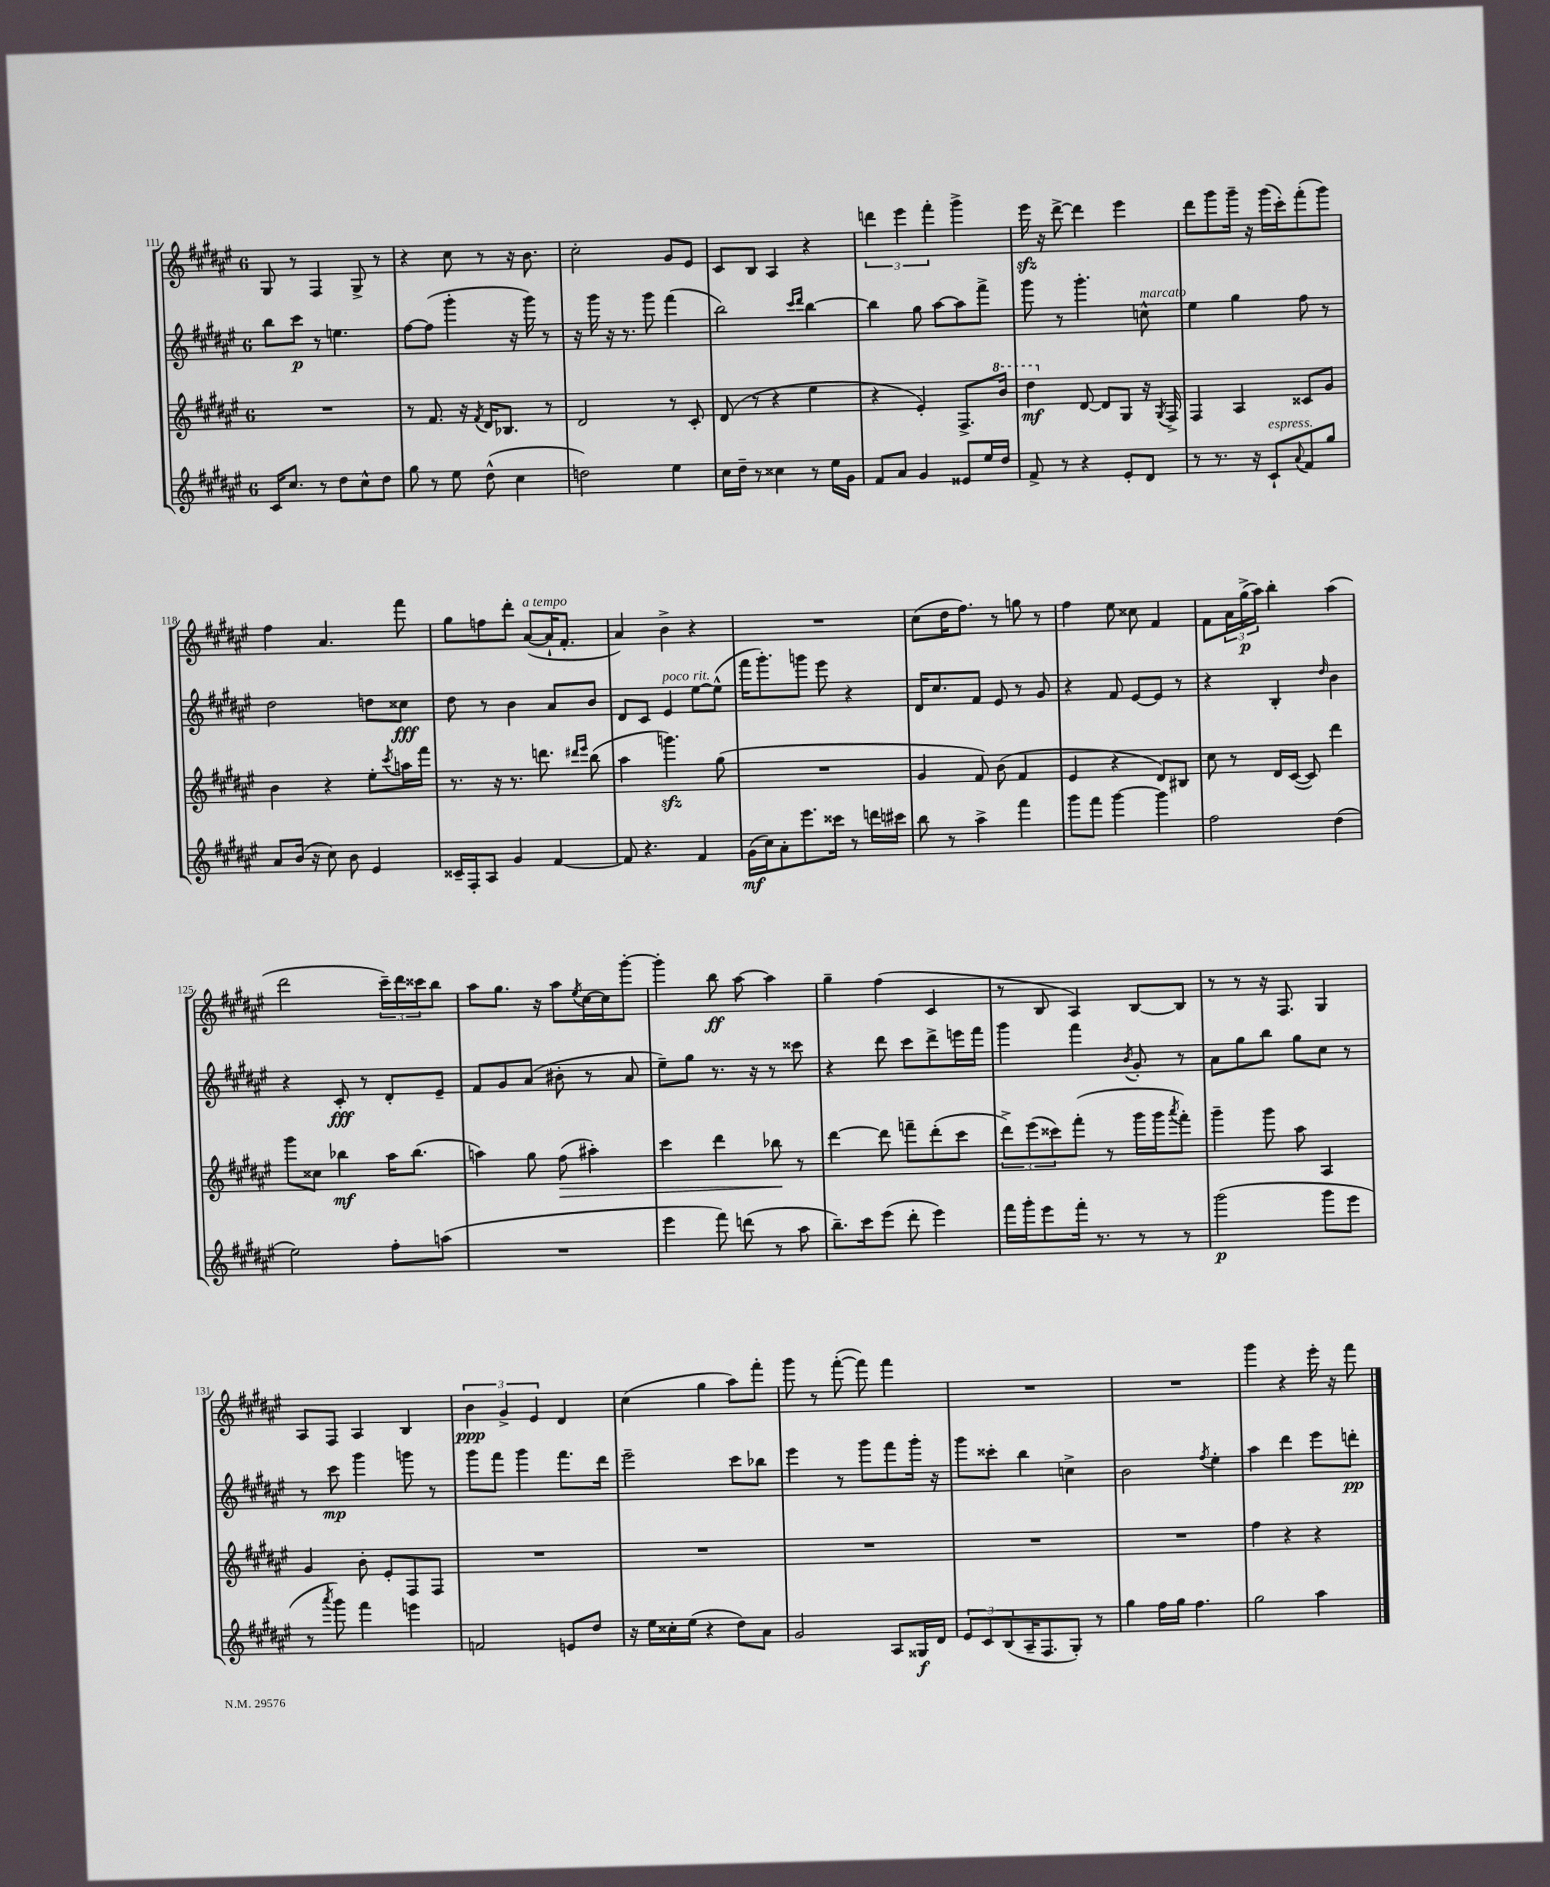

**kern	**dynam	**kern	**dynam	**kern	**dynam	**kern	**dynam
*part4	*part4	*part3	*part3	*part2	*part2	*part1	*part1
*staff4	*staff4	*staff3	*staff3	*staff2	*staff2	*staff1	*staff1
*clefG2	*	*clefG2	*	*clefG2	*	*clefG2	*
*k[f#c#g#d#a#e#]	*	*k[f#c#g#d#a#e#]	*	*k[f#c#g#d#a#e#]	*	*k[f#c#g#d#a#e#]	*
*M6/8	*	*M6/8	*	*M6/8	*	*M6/8	*
=111	=111	=111	=111	=111	=111	=111	=111
16c#/KL	.	2.r	.	8bb\L	.	8G#/	.
8.cc#/J	.	.	.	.	.	.	.
.	.	.	.	8ccc#\J	p	8r	.
8r	.	.	.	8r	.	4F#/	.
8dd#\L	.	.	.	4.een\	.	.	.
8cc#^^\	.	.	.	.	.	8G#^/	.
8dd#\J	.	.	.	.	.	8r	.
=112	=112	=112	=112	=112	=112	=112	=112
8gg#\	.	8r	.	[8ff#\L	.	4r	.
8r	.	8.f#/	.	(8ff#\J]	.	.	.
8ee#\	.	.	.	4ggg#'\	.	8cc#\	.
.	.	16r	.	.	.	.	.
.	.	8qf#/	.	.	.	.	.
(8dd#^^\	.	16d#/KL	.	.	.	8r	.
.	.	8.B-X/J	.	.	.	.	.
4cc#\	.	.	.	16r	.	16r	.
.	.	.	.	16ggg#\)	.	8.b\	.
.	.	8r	.	8r	.	.	.
=113	=113	=113	=113	=113	=113	=113	=113
2ddn\)	.	2d#/	.	16r	.	2cc#'\	.
.	.	.	.	16ggg#\	.	.	.
.	.	.	.	16r	.	.	.
.	.	.	.	8.r	.	.	.
.	.	.	.	8ggg#\	.	.	.
4ee#\	.	8r	.	(4fff#\	.	8g#/L	.
.	.	8c#'/	.	.	.	8e#/J	.
=114	=114	=114	=114	=114	=114	=114	=114
16cc#\LL	.	(8d#/	.	2bb\)	.	8c#/L	.
16dd#~\JJ	.	.	.	.	.	.	.
8r	.	8r	.	.	.	8B/J	.
4cc##X\	.	4r	.	.	.	4A#/	.
.	.	.	.	16qqccc#/LL	.	.	.
.	.	.	.	16qqddd#/JJ	.	.	.
8r	.	4ee#\	.	[4bb\	.	4r	.
16ee#\LL	.	.	.	.	.	.	.
16g#\JJ	.	.	.	.	.	.	.
=115	=115	=115	=115	=115	=115	=115	=115
8f#/L	.	4r	.	4bb\]	.	6dddn\	.
8a#/J	.	.	.	.	.	.	.
.	.	.	.	.	.	6eee#\	.
4g#/	.	4e#'/)	.	8gg#\	.	.	.
.	.	.	.	.	.	6fff#'\	.
.	.	.	.	[8aa#\L	.	.	.
8e##X/L	.	8.F#^/L	.	8aa#\]	.	4ggg#^\	.
16ee#/L	.	.	.	8fff#^\J	.	.	.
*	*	*8va	*	*	*	*	*
16dd#/JJ	.	16bb/Jk	.	.	.	.	.
=116	=116	=116	=116	=116	=116	=116	=116
8f#^/	.	4ddd#\	mf	8ggg#\	.	16eee#zz\	.
.	.	.	.	.	.	16r	.
8r	.	.	.	8r	.	[8ddd#^\	.
*	*	*X8va	*	*	*	*	*
4r	.	[8d#/	.	4.ggg#'\	.	4ddd#\]	.
.	.	8d#/L]	.	.	.	.	.
8e#'/L	.	8G#/J	.	.	.	4eee#\	.
!	!	!	!	!LO:TX:a:i:t=marcato	!	!	!
8d#/J	.	16r	.	8ccn^^\	.	.	.
.	.	8qG#/	.	.	.	.	.
.	.	16F#^/	.	.	.	.	.
=117	=117	=117	=117	=117	=117	=117	=117
8r	.	4F#/	.	4ee#\	.	8ddd#\L	.
8.r	.	.	.	.	.	8ggg#\	.
.	.	4A#/	.	4gg#\	.	16ggg#~\Jk	.
16r	.	.	.	.	.	16r	.
!LO:TX:a:i:t=espress.	!	!	!	!	!	!	!
8c#`/L	.	.	.	.	.	(16ggg#\LL	.
.	.	.	.	.	.	16ccc#'\J)	.
8qqa#/	.	.	.	.	.	.	.
8f#/	.	8c##X/L	.	8ff#\	.	(8fff#'\	.
8gg#/J	.	8g#/J	.	8r	.	8ggg#\J)	.
!!LO:LB:g=z
=118	=118	=118	=118	=118	=118	=118	=118
8a#/L	.	4b\	.	2dd#\	.	4ff#\	.
(16b/Jk	.	.	.	.	.	.	.
16r	.	.	.	.	.	.	.
8cc#\)	.	4r	.	.	.	4.a#/	.
8b\	.	.	.	.	.	.	.
4e#/	.	8ee#'\L	.	8ddn\L	.	.	.
.	.	8qccc#/	.	.	.	.	.
.	.	16aan\L	.	8cc##X\J	fff	8fff#\	.
.	.	16fff#\JJ	.	.	.	.	.
=119	=119	=119	=119	=119	=119	=119	=119
16c##X~/LL	.	8.r	.	8dd#\	.	8gg#\L	.
16F#'/J	.	.	.	.	.	.	.
8A#/J	.	.	.	8r	.	8ffn\	.
.	.	16r	.	.	.	.	.
4g#/	.	8.r	.	4b\	.	8ddd#'\J	.
!	!	!	!	!	!	!LO:TX:a:i:t=a tempo	!
.	.	.	.	.	.	([8a#/L	.
.	.	8.dddn\	.	.	.	.	.
[4f#/	.	.	.	8a#/L	.	16a#`/K]	.
.	.	.	.	.	.	8.f#'/J	.
.	.	16qqddd#X/LL	.	.	.	.	.
.	.	16qqeee#/JJ	.	.	.	.	.
.	.	(8bb\	.	8b/J	.	.	.
=120	=120	=120	=120	=120	=120	=120	=120
8f#/]	.	4aa#\	.	8d#/L	.	4a#/)	.
4.r	.	.	.	8c#/J	.	.	.
!	!	!	!	!LO:TX:a:i:t=poco rit.	!	!	!
.	.	4.gggnzz\)	.	4e#/	.	4b^\	.
4f#/	.	.	.	[8ee#\L	.	4r	.
.	.	(8gg#\	.	(8ee#^^\J]	.	.	.
=121	=121	=121	=121	=121	=121	=121	=121
(16g#\LL	mf	2.r	.	16fff#\KL	.	2.r	.
16cc#\J)	.	.	.	8.ggg#'\)	.	.	.
8a#'\	.	.	.	.	.	.	.
8.eee#\	.	.	.	8gggn\J	.	.	.
.	.	.	.	8eee#\	.	.	.
16ccc##X\Jk	.	.	.	.	.	.	.
8r	.	.	.	4r	.	.	.
16dddn\LL	.	.	.	.	.	.	.
16ccc#X\JJ	.	.	.	.	.	.	.
=122	=122	=122	=122	=122	=122	=122	=122
8bb\	.	4g#/	.	16d#/KL	.	(8cc#\L	.
.	.	.	.	8.cc#/	.	.	.
8r	.	.	.	.	.	16dd#\K	.
.	.	.	.	.	.	8.ff#\J)	.
4aa#^\	.	8f#/)	.	8f#/J	.	.	.
.	.	(8b\	.	8e#/	.	8r	.
4fff#\	.	4f#/	.	8r	.	8ggn\	.
.	.	.	.	8g#/	.	8r	.
=123	=123	=123	=123	=123	=123	=123	=123
8ggg#\L	.	4e#/	.	4r	.	4ff#\	.
8fff#\J	.	.	.	.	.	.	.
[4ggg#\	.	4r	.	8f#/	.	8ee#\	.
.	.	.	.	[8e#/L	.	8cc##X\	.
4ggg#\]	.	8d#/L)	.	8e#/J]	.	4f#/	.
.	.	8B#X/J	.	8r	.	.	.
=124	=124	=124	=124	=124	=124	=124	=124
2ff#\	.	8cc#\	.	4r	.	8f#\L	.
.	.	8r	.	.	.	24a#\L	.
.	.	.	.	.	.	(24gg#^\	p
.	.	.	.	.	.	24aa#\JJ)	.
.	.	16d#/LL	.	4B'/	.	4bb'\	.
.	.	([16c#/JJ	.	.	.	.	.
.	.	8c#/])	.	.	.	.	.
.	.	.	.	16qqdd#/	.	.	.
(4dd#\	.	4ddd#\	.	4b\	.	(4aa#\	.
!!LO:LB:g=z
=125	=125	=125	=125	=125	=125	=125	=125
2ee#\)	.	8ggg#\L	.	4r	.	2ddd#\	.
.	.	8cc##X\J	.	.	.	.	.
.	.	4bb-X\	mf	8c#'/	fff	.	.
.	.	.	.	8r	.	.	.
8ff#'\L	.	16aa#\KL	.	8d#'/L	.	24ccc#~\LL)	.
.	.	.	.	.	.	24ddd#\	.
.	.	(8.bb-\J	.	.	.	.	.
.	.	.	.	.	.	24ccc##X\J	.
(8aan\J	.	.	.	8e#~/J	.	8bb\J	.
=126	=126	=126	=126	=126	=126	=126	=126
2.r	.	4aan\)	.	8f#/L	.	8aa#\L	.
.	.	.	.	8g#/	.	8.gg#\J	.
.	.	8gg#\	.	(8a#/J	.	.	.
.	.	.	.	.	.	16r	.
!	!	!	!LO:HP:b	!	!	!	!
.	.	(8ff#\	>	8b#X'\	.	8aa#\L	.
.	.	.	.	.	.	8qee#/	.
.	.	4aa#X'\)	.	8r	.	[16cc#\L	.
.	.	.	.	.	.	16cc#\J]	.
.	.	.	.	8a#/	.	[8ggg#'\J	.
=127	=127	=127	=127	=127	=127	=127	=127
4eee#\	.	4ccc#\	.	8ee#~\L)	.	4ggg#'\]	.
.	.	.	.	8gg#\J	.	.	.
8fff#\)	.	4ddd#\	.	8.r	.	8bb\	ff
(8dddn\	.	.	.	.	.	[8aa#\	.
.	.	.	.	16r	.	.	.
8r	.	8bb-X\	.	8r	.	4aa#\]	.
8aa#\	.	8r	]	8ccc##X\	.	.	.
=128	=128	=128	=128	=128	=128	=128	=128
8.bb~\L)	.	[4ddd#\	.	4r	.	4gg#~\	.
16ccc#\k	.	.	.	.	.	.	.
(8eee#\J	.	8ddd#\]	.	8ddd#\	.	(4ff#\	.
8ddd#'\	.	8fffn~\L	.	8ccc#\L	.	.	.
4eee#\)	.	(8ddd#'\	.	8ddd#^\	.	4c#/	.
.	.	8ccc#\J	.	16eeen\L	.	.	.
.	.	.	.	16fff#\JJ	.	.	.
=129	=129	=129	=129	=129	=129	=129	=129
16fff#\LL	.	12ddd#^\L)	.	4ggg#\	.	8r	.
16ggg#'\J	.	.	.	.	.	.	.
.	.	(12eee#\	.	.	.	.	.
8eee#\	.	.	.	.	.	8B/	.
.	.	12ccc##X\)	.	.	.	.	.
16fff#'\Jk	.	(8fff#'\J	.	4fff#\	.	4A#/)	.
8.r	.	.	.	.	.	.	.
.	.	8r	.	.	.	.	.
.	.	.	.	8qb/	.	.	.
8r	.	16ggg#\LL	.	8g#'/	.	[8B/L	.
.	.	16ggg#\J	.	.	.	.	.
.	.	8qaaa#/	.	.	.	.	.
8r	.	8fff#'\J)	.	8r	.	8B/J]	.
=130	=130	=130	=130	=130	=130	=130	=130
(2ggg#\	p	4ggg#~\	.	8a#\L	.	8r	.
.	.	.	.	8gg#\	.	8r	.
.	.	8ggg#\	.	8bb\J	.	16r	.
.	.	.	.	.	.	8.F#/	.
.	.	8aa#\	.	8gg#\L	.	.	.
8ggg#\L	.	4A#/	.	8cc#\J	.	4G#/	.
8eee#\J	.	.	.	8r	.	.	.
!!LO:LB:g=z
=131	=131	=131	=131	=131	=131	=131	=131
8r	.	4g#/	.	8r	.	8A#/L	.
8qaaa#/	.	.	.	.	.	.	.
8ggg#\)	.	.	.	8ccc#\	mp	8F#/J	.
4fff#\	.	8b'\	.	4ggg#\	.	4A#/	.
.	.	8e#'/L	.	.	.	.	.
4eeen\	.	8F#/	.	8gggn\	.	4B/	.
.	.	8F#/J	.	8r	.	.	.
=132	=132	=132	=132	=132	=132	=132	=132
2fn/	.	2.r	.	8ggg#\L	.	6b\	ppp
.	.	.	.	8fff#\J	.	.	.
.	.	.	.	.	.	6g#^/	.
.	.	.	.	4ggg#\	.	.	.
.	.	.	.	.	.	6e#/	.
8en/L	.	.	.	8.fff#\L	.	4d#/	.
8dd#/J	.	.	.	.	.	.	.
.	.	.	.	16ddd#\Jk	.	.	.
=133	=133	=133	=133	=133	=133	=133	=133
16r	.	2.r	.	2eee#~\	.	(4cc#\	.
16ee#\LL	.	.	.	.	.	.	.
16cc##X'\	.	.	.	.	.	.	.
(16ee#\JJ	.	.	.	.	.	.	.
4r	.	.	.	.	.	4gg#\	.
8dd#\L)	.	.	.	8ccc#\L	.	8aa#\L)	.
8a#\J	.	.	.	8bb-X\J	.	8fff#'\J	.
=134	=134	=134	=134	=134	=134	=134	=134
2g#/	.	2.r	.	4eee#\	.	8ggg#\	.
.	.	.	.	.	.	8r	.
.	.	.	.	8r	.	([8fff#'\	.
.	.	.	.	8ggg#\L	.	8fff#\])	.
8A#/L	.	.	.	8fff#\	.	4fff#\	.
16G##X/L	f	.	.	16ggg#'\Jk	.	.	.
16d#/JJ	.	.	.	16r	.	.	.
=135	=135	=135	=135	=135	=135	=135	=135
12e#/L	.	2.r	.	8ggg#\L	.	2.r	.
12c#/	.	.	.	.	.	.	.
.	.	.	.	8ccc##X'\J	.	.	.
(12B/	.	.	.	.	.	.	.
16A#~/K	.	.	.	4bb\	.	.	.
8.F#/	.	.	.	.	.	.	.
8G#'/J)	.	.	.	4ccn^\	.	.	.
8r	.	.	.	.	.	.	.
=136	=136	=136	=136	=136	=136	=136	=136
4gg#\	.	2.r	.	2b\	.	2.r	.
16ff#\LL	.	.	.	.	.	.	.
16gg#\JJ	.	.	.	.	.	.	.
4.ff#\	.	.	.	.	.	.	.
.	.	.	.	8qff#/	.	.	.
.	.	.	.	4ee#'\	.	.	.
=137	=137	=137	=137	=137	=137	=137	=137
2gg#\	.	4ff#\	.	4aa#\	.	4ggg#\	.
.	.	4r	.	4ddd#\	.	4r	.
4aa#\	.	4r	.	8eee#\L	.	16eee#'\	.
.	.	.	.	.	.	16r	.
.	.	.	.	8dddn'\J	pp	8fff#\	.
==	==	==	==	==	==	==	==
*-	*-	*-	*-	*-	*-	*-	*-
